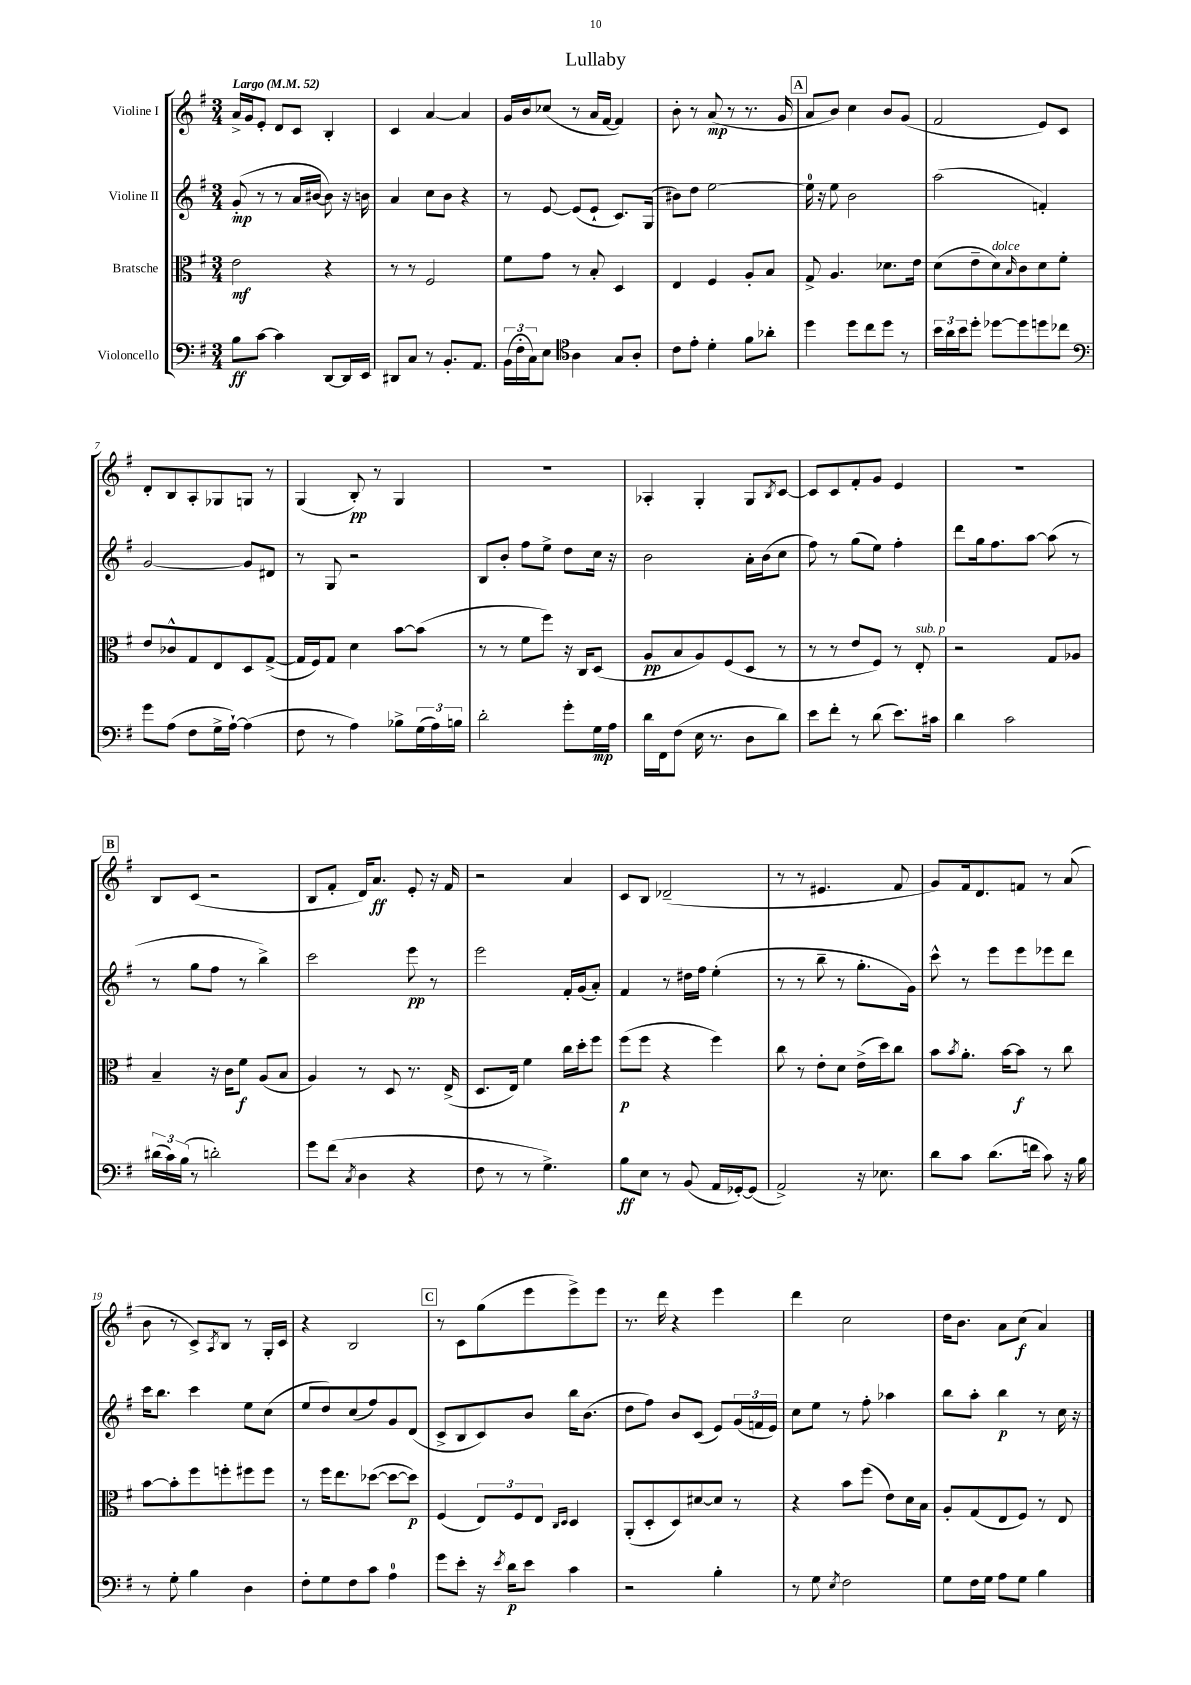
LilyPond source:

\header { title = "Lullaby" }
<<
\new StaffGroup <<
\new Staff = "s0" \with { instrumentName = "Violine I" } {
    \clef treble \key g \major \numericTimeSignature \time 3/4 \tempo "Largo" 4 = 52
    a'16-> g'16 e'8-. d'8 c'8 b4-. |
    c'4 a'4~ a'4 |
    g'16 b'16 ces''8( r8 a'16 fis'16~ fis'4) |
    b'8-. r8 a'8\mp( r8 r8. g'16 |
    \mark \markup { \box "A" } a'8 b'8) c''4 b'8 g'8( |
    fis'2 e'8) c'8 |
    d'8-. b8 a8-. ges8 g8 r8 |
    g4( b8-.\pp) r8 g4 |
    R2. |
    aes4-. g4-. g8 \acciaccatura { b8 } c'8~ |
    c'8 c'8 fis'8-. g'8 e'4 |
    R2. |
    \mark \markup { \box "B" } b8 c'8( r2 |
    b8 fis'8-. d'16) a'8.\ff e'8-. r16 fis'16 |
    r2 a'4 |
    c'8 b8 des'2--( |
    r8 r8 eis'4. fis'8 |
    g'8) fis'16 d'8. f'8 r8 a'8( |
    b'8 r8 c'8->) \acciaccatura { a8 } b8 r8 g16-. c'16 |
    r4 b2 |
    \mark \markup { \box "C" } r8 c'8 g''8( e'''8 e'''8->) e'''8 |
    r8. d'''16 r4 e'''4 |
    d'''4 c''2 |
    d''16 b'8. a'8 c''8\f( a'4) \bar "|." |
}
\new Staff = "s1" \with { instrumentName = "Violine II" } {
    \clef treble \key g \major \numericTimeSignature \time 3/4
    g'8-.\mp( r8 r8 a'16 bis'16~ bis'8) r16 b'16 |
    a'4 c''8 b'8 r4 |
    r8 e'8~ e'8( e'8-! c'8.) g16( |
    bis'8) d''8 e''2~ |
    \mark \markup { \box "A" } e''16-0 r16 e''8 b'2 |
    a''2( f'4-.) |
    g'2~ g'8 dis'8 |
    r8 g8 r2 |
    b8 b'8-. fis''8 e''8-> d''8 c''16 r16 |
    b'2 a'16-. b'16( c''8 |
    fis''8) r8 g''8( e''8) fis''4-. |
    d'''8 g''16 fis''8. a''8~ a''8( r8 |
    \mark \markup { \box "B" } r8 g''8 fis''8 r8 b''4->) |
    c'''2 e'''8\pp r8 |
    e'''2 fis'16-. g'16( a'8-.) |
    fis'4 r8 dis''16 fis''16 e''4-.( |
    r8 r8 b''8-- r8 g''8.-. g'16) |
    c'''8-^ r8 e'''8 e'''8 ees'''8 d'''8 |
    c'''16 b''8. c'''4 e''8 c''8( |
    e''8 d''8) c''8( fis''8) g'8 d'8( |
    \mark \markup { \box "C" } c'8-> b8 c'8) b'8 b''16 b'8.( |
    d''8 fis''8) b'8 c'8( e'8) \tuplet 3/2 { g'16( f'16 e'16) } |
    c''8 e''8 r8 fis''8-. aes''4 |
    b''8 a''8-. b''4\p r8 c''16 r16 \bar "|." |
}
\new Staff = "s2" \with { instrumentName = "Bratsche" } {
    \clef alto \key g \major \numericTimeSignature \time 3/4
    e'2\mf r4 |
    r8 r8 fis2 |
    fis'8 g'8 r8 b8-. d4 |
    e4 fis4 a8-. b8 |
    \mark \markup { \box "A" } g8-> a4. des'8. e'16 |
    d'8( e'8-- d'8^\markup { \italic "dolce" }) \grace { b16 } c'8 d'8 fis'8-. |
    e'8 ces'8-^ g8 e8 d8 g8~->( |
    g16 fis16) g8 d'4 b'8~ b'8( |
    r8 r8 fis'8 fis''8) r16 c16 d8( |
    a8\pp b8 a8) fis8( d8 r8 |
    r8 r8 e'8 fis8) r8 e8-.^\markup { \italic "sub. p" } |
    r2 g8 aes8 |
    \mark \markup { \box "B" } b4-- r16 c'16 fis'8\f a8( b8 |
    a4) r8 d8 r8. e16->( |
    d8. e16) fis'4 c''16 d''16-. fis''8 |
    fis''8\p( fis''8 r4 fis''4) |
    c''8 r8 e'8-. d'8 e'16->( d''16) c''8 |
    b'8 \acciaccatura { b'8 } a'8.-. b'16~ b'8\f r8 c''8 |
    b'8~ b'8-. fis''8 f''8-. fis''8 fis''8 |
    r8 fis''16 e''8. des''8~( des''8~ des''8\p) |
    \mark \markup { \box "C" } fis4( \tuplet 3/2 { e8) fis8 e8 } \grace { c16 d16 } d4 |
    a,8-.( d8-. d8) dis'8~ dis'8 r8 |
    r4 b'8 fis''8( e'8) d'16 b16 |
    a8-. g8( e8 fis8) r8 e8 \bar "|." |
}
\new Staff = "s3" \with { instrumentName = "Violoncello" } {
    \clef bass \key g \major \numericTimeSignature \time 3/4
    b8\ff c'8~ c'4 d,8~ d,16 e,16 |
    dis,8 c8 r8 b,8.-. a,8. |
    \tuplet 3/2 { b,16( fis16-. c16) } e8 \clef tenor a4 g8 a8-. |
    c'8 e'8-. d'4-. fis'8 aes'8-. |
    \mark \markup { \box "A" } d''4 d''8 c''8 d''8 r8 |
    \tuplet 3/2 { b'16 a'16 b'16 } d''8-. des''8~ des''8 d''8 ces''8 |
    \clef bass g'8 a8( fis8 g16-> a16~-!) a4( |
    fis8 r8 a4) bes8-> \tuplet 3/2 { g16( a16) b16 } |
    d'2-. g'8-. g16\mp a16 |
    d'16 fis,16 fis8( e16 r8. d8 d'8) |
    e'8 fis'8-. r8 d'8( e'8.) cis'16 |
    d'4 c'2 |
    \mark \markup { \box "B" } \tuplet 3/2 { dis'16( c'16) b16( } r8 d'2-.) |
    g'8 fis'8( \acciaccatura { c8 } d4 r4 |
    fis8 r8 r8 g4.->) |
    b8\ff e8 r8 b,8( a,16 ges,16~-.) ges,8( |
    a,2->) r16 ees8. |
    d'8 c'8 d'8.( f'16 c'8) r16 b16 |
    r8 g8-. b4 d4 |
    fis8-. g8 fis8 c'8 a4-0 |
    \mark \markup { \box "C" } g'8 e'8-. r16 \acciaccatura { e'8 } d'16\p e'8 c'4 |
    r2 b4-. |
    r8 g8 \acciaccatura { e8 } fis2 |
    g8 fis16 g16 a8 g8 b4 \bar "|." |
}
>>
>>
